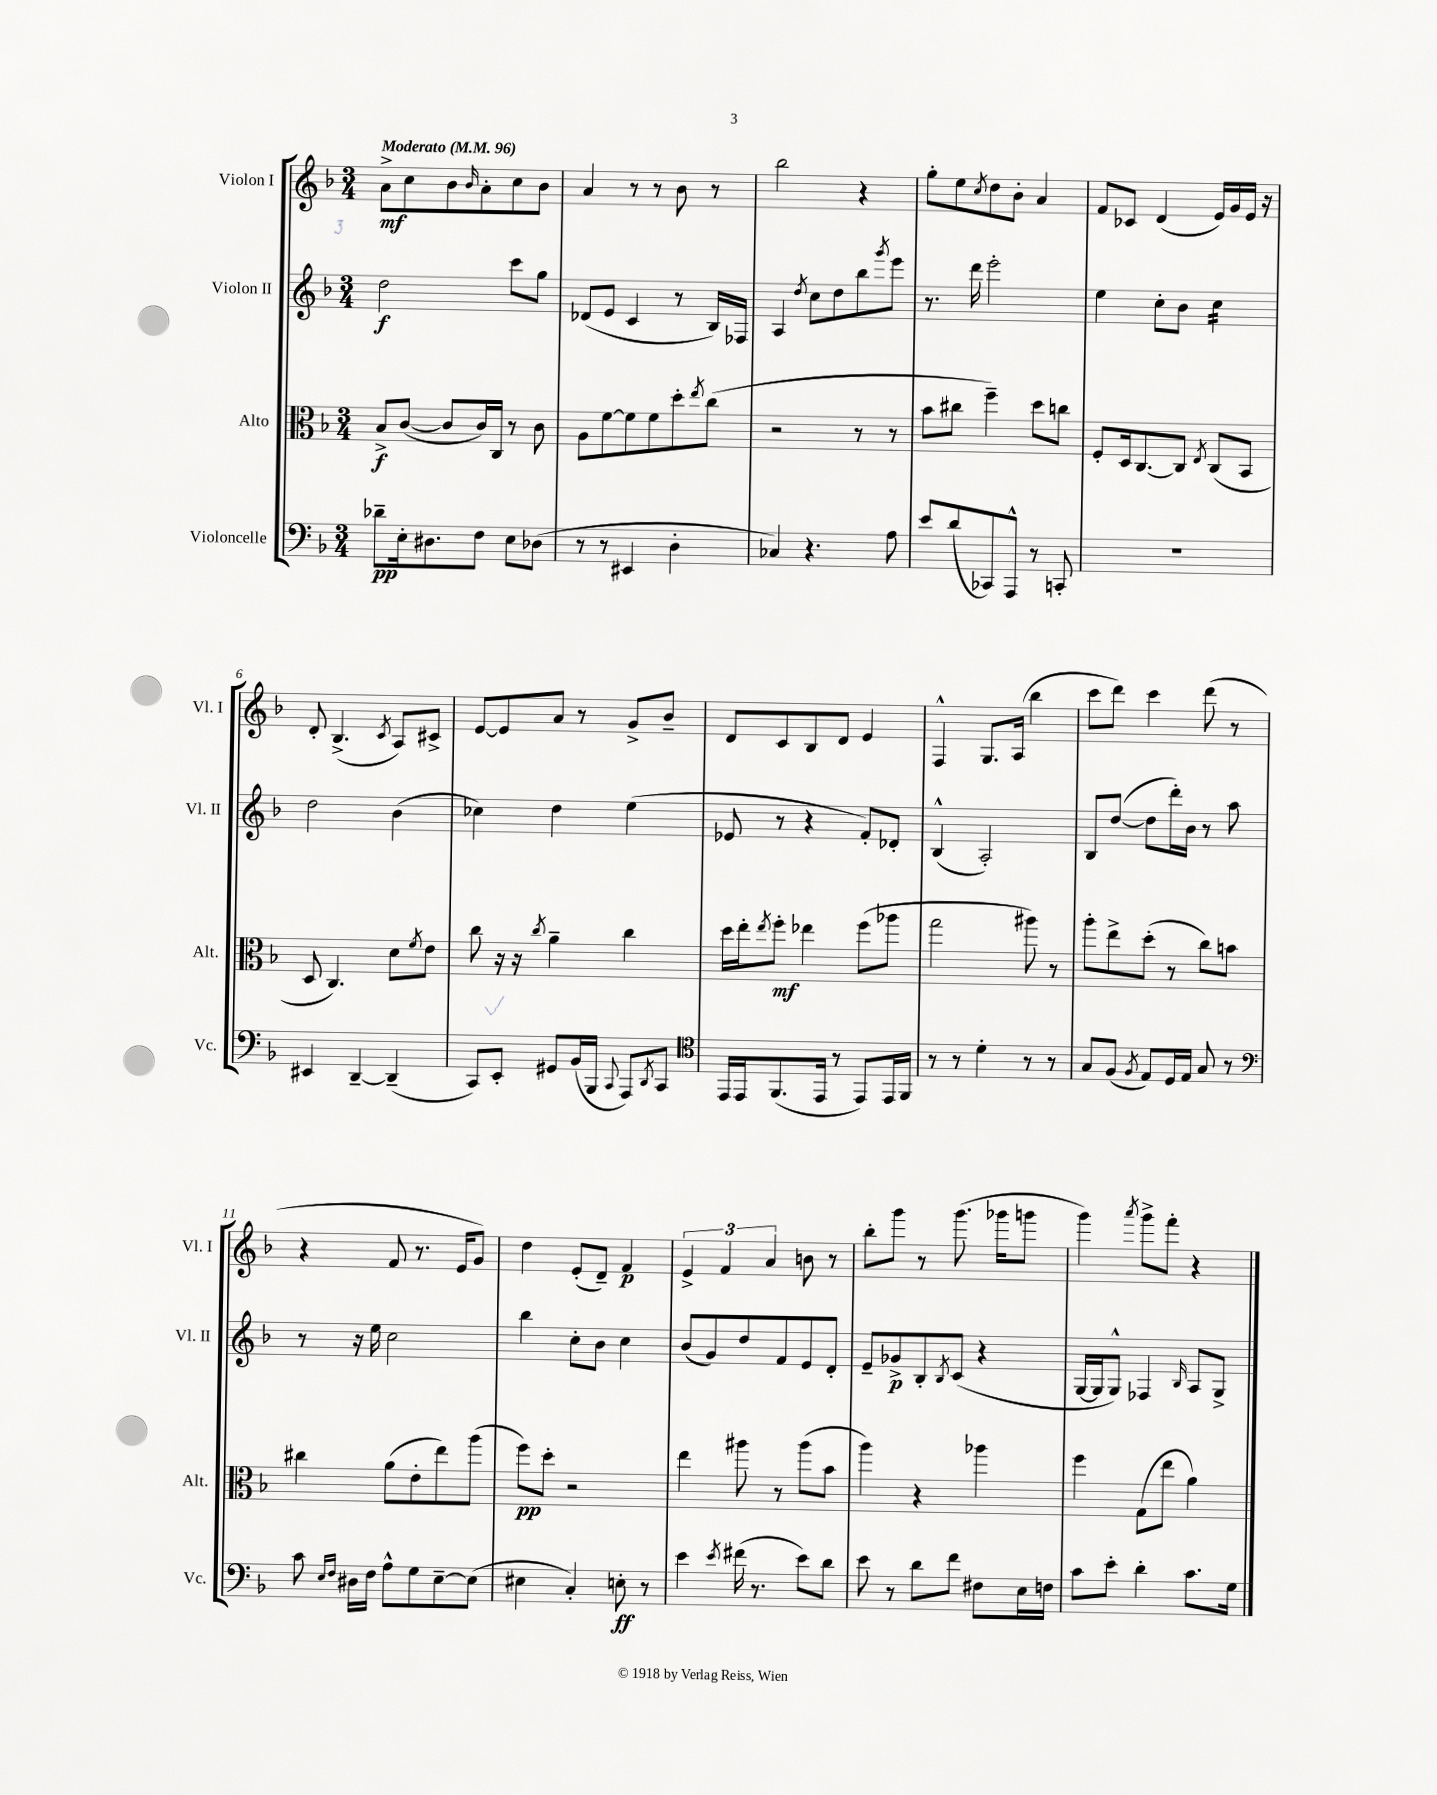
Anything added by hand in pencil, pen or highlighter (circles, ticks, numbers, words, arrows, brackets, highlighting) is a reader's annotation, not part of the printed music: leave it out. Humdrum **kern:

**kern	**kern	**kern	**kern
*staff4	*staff3	*staff2	*staff1
*clefF4	*clefC3	*clefG2	*clefG2
*k[b-]	*k[b-]	*k[b-]	*k[b-]
*M3/4	*M3/4	*M3/4	*M3/4
*MM96	*MM96	*MM96	*MM96
8d-~\L	8B-^/L	2dd\	8a^\L
16E'\k	([8c/J	.	8cc\
8.D#\	.	.	.
.	8c/]L	.	8b-\
.	.	.	16qqb-/
8F\J	16c/L)	.	8a'\
.	16C/JJ	.	.
8E\L	8r	8ccc\L	8cc\
(8D-\J	8c\	8gg\J	8b-\J
=	=	=	=
8r	8A\L	(8d-/L	4a/
8r	[8f\	8e/J	.
4EE#/	8f\]	4c/	8r
.	8f\	.	8r
4D'\	8dd'\	8r	8b-\
.	8qee/	.	.
.	(8cc\J	16B-/LL)	8r
.	.	16F-/JJ	.
=	=	=	=
4C-/)	2r	4A/	2bb-\
.	.	8qdd/	.
4.r	.	8cc\L	.
.	.	8dd\	.
.	8r	8bb-\	4r
.	.	8qggg/	.
8A\	8r	8eee\J	.
=	=	=	=
8e/L	8b-\L	8.r	8gg'\L
(8d/	8cc#\J	.	8ee\
.	.	16ddd\	.
.	.	.	8qcc/
8CC-/)	4ff~\)	2eee'\	8dd\
8AAA^^/J	.	.	8b-'\J
8r	8dd\L	.	4a/
8CC'/	8cc\J	.	.
=	=	=	=
2.r	8F'/L	4ee\	8f/L
.	16D/k	.	8c-/J
.	[8.C/	.	.
.	.	8cc'\L	(4d/
.	8C/]J	8b-\J	.
.	8qE/	.	.
.	(8C/L	4cc\	16e/LL)
.	.	.	16g/
.	8BB-/J	.	16e/JJ
.	.	.	16r
=	=	=	=
4EE#/	8D/	2dd\	8d'/
.	4.C/)	.	(4.B-^/
[4DD~/	.	.	.
.	.	.	8qc/
(4DD~/]	8d\L	(4b-\	8A/L)
.	8qf/	.	.
.	8e\J	.	8c#^/J
=	=	=	=
8CC/L)	8cc\	4cc-\)	[8e/L
8EE'/J	16r	.	8e/]
.	16r	.	.
.	8qcc/	.	.
8GG#/L	4a~\	4dd\	8a/J
(16BB-/L	.	.	8r
16BBB-/JJ	.	.	.
8qqCC/	.	.	.
8AAA/L)	4cc\	(4ee\	8g^/L
8qDD/	.	.	.
8CC/J	.	.	8b-~/J
=	=	=	=
*clefC4	*	*	*
16EE/LL	16dd\LL	8e-/	8d/L
16EE/J	16ee'\J	.	.
.	8qee/	.	.
(8.FF/	8ff'\J	8r	8c/
.	4ee-\	4r	8B-/
16EE/Jk	.	.	.
8r	.	.	8d/J
8EE/L)	(8ff\L	8f'/L)	4e/
16EE/L	8aa-\J	8d-'/J	.
16FF/JJ	.	.	.
=	=	=	=
8r	2gg\	(4B-^^/	4F^^/
8r	.	.	.
4d'\	.	2A'/)	8.G/L
.	.	.	(16A/Jk
8r	8aa#\)	.	4bb-\
8r	8r	.	.
=	=	=	=
8G/L	8aa'\L	8B-/L	8ccc\L
(8F/J	8ee^\	([8dd/J	8ddd\J)
8qF/	.	.	.
8E/L)	(8dd'\J	8dd\]L	4ccc\
16D/L	8r	16ddd'\L)	.
16E/JJ	.	16b-\JJ	.
8G/	8cc\L)	8r	(8ddd\
8r	8b\J	8aa\	8r
=	=	=	=
*clefF4	*	*	*
8c\	4cc#\	8r	4r
16qqE/LL	.	.	.
16qqF/JJ	.	.	.
16D#\LL	.	16r	.
16F\JJ	.	16ee\	.
8A^^\L	(8a\L	2cc\	8f/
8G\	8e'\	.	8.r
[8E~\	8ee\)	.	.
.	.	.	16e/LK
(8E\]J	(8aa\J	.	8g/J)
=	=	=	=
4E#\	8ff\L)	4bb-\	4dd\
.	8dd'\J	.	.
4C'/)	2r	8cc'\L	(8e'/L
.	.	8b-\J	8d~/J)
8E'\	.	4cc\	4f/
8r	.	.	.
=	=	=	=
4e\	4ee\	(8b-/L	6e^/
.	.	8g/)	.
.	.	.	6f/
8qe/	.	.	.
(16f#\	8aa#\	8dd/	.
8.r	.	.	.
.	.	.	6a/
.	8r	8f/	.
8e\L)	(8aa#\L	8e/	8b\
8d\J	8b-\J	8d'/J	8r
=	=	=	=
8e\	4aa\)	8e~/L	8bb-'\L
8r	.	8g-^/	8ggg\J
8d\L	4r	8B-'/	8r
.	.	8qB-/	.
8f\J	.	(8c/J	(8.ggg\
8F#\L	4aa-\	4r	.
.	.	.	16ggg-\LK
16E\L	.	.	8ggg\J
16F\JJ	.	.	.
=	=	=	=
8c\L	4ff\	[16G/LL	4ggg\)
.	.	16G/]J	.
8e'\J	.	8G^^/J)	.
.	.	.	8qaaa/
4d'\	(8G\L	4F-/	8ggg^\L
.	8ee\J	.	8fff'\J
.	.	16qqB-/	.
8.c\L	4a\)	8A/L	4r
.	.	8G^/J	.
16G\Jk	.	.	.
==	==	==	==
*-	*-	*-	*-
